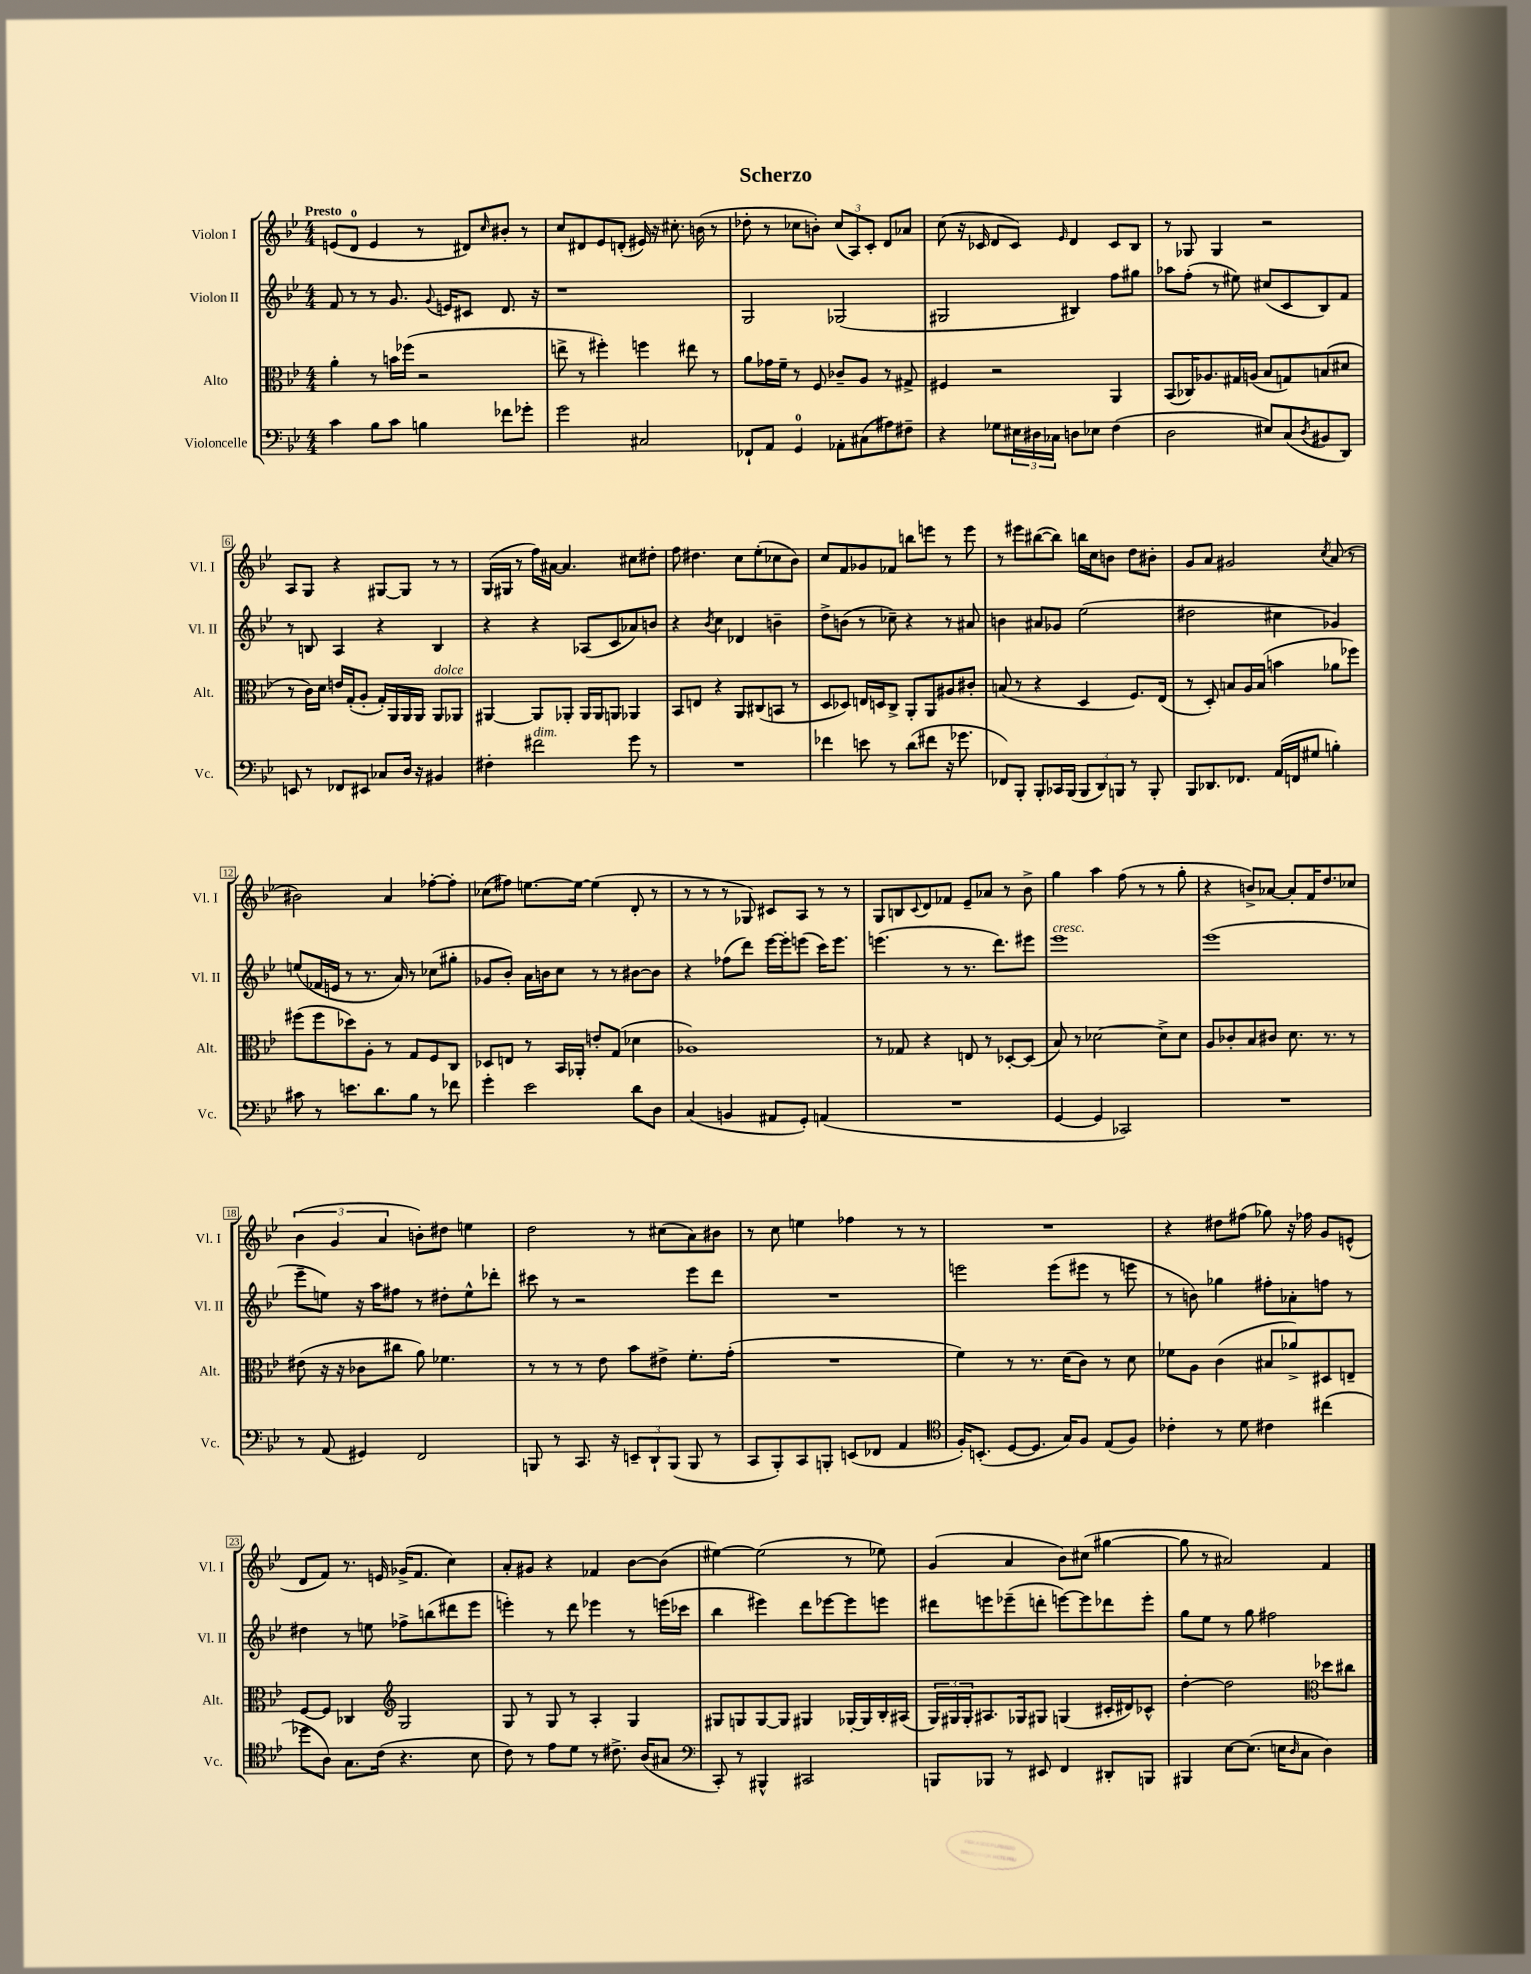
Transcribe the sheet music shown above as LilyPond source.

\header { title = "Scherzo" }
<<
\new StaffGroup <<
\new Staff = "s0" \with { instrumentName = "Violon I" shortInstrumentName = "Vl. I" } {
    \clef treble \key bes \major \numericTimeSignature \time 4/4 \tempo "Presto"
    e'8( d'8-0 e'4 r8 dis'8) \grace { c''16 } bis'8-. r8 |
    c''8 dis'8 ees'8 d'8-.( eis'16) r16 cis''8.-. b'16( r8 |
    des''8-. r8 ces''8 b'8-.) \tuplet 3/2 { ces''8( a8) c'8-. } d'8 aes'8 |
    c''8( r16 ces'16 d'8 ces'8) \grace { ees'16 } d'4 ces'8 bes8 |
    r8 ges8 ges4 r2 |
    a8 g8 r4 gis8~ gis8 r8 r8 |
    g16( gis16 r8 f''16) ais'16~ ais'4. cis''8 dis''8-. |
    f''8 dis''4. c''8 ees''8-.( ces''8 bes'8) |
    c''8 f'8 ges'8 fes'8 b''8 e'''8 r8 e'''8 |
    r8 eis'''8 bis''8~( bis''8) b''16 c''16 b'8 d''8 bis'8-. |
    g'8 a'8 gis'2 \acciaccatura { c''8 } a'8( r8 |
    bis'2) a'4 fes''8~-. fes''8-. |
    ces''8( fis''8) e''8.~ e''16~ e''4( d'8-. r8 |
    r8 r8 r8 ges8) cis'8 a8 r8 r8 |
    g8 b8 \appoggiatura { c'8 } d'8 fes'8 ees'8-- aes'8 r8 bes'8-> |
    g''4 a''4 f''8( r8 r8 g''8-. |
    r4 b'8->) aes'8~ aes'8-. f'16 d''8. ces''8 |
    \tuplet 3/2 { bes'4( g'4 a'4 } b'8-.) dis''8 e''4 |
    d''2 r8 cis''8( a'8) bis'8 |
    r8 c''8 e''4 fes''4 r8 r8 |
    R1 |
    r4 dis''8 fis''8( ges''8) r16 fes''16 g'8 e'8-^( |
    d'8 f'8) r8. e'16 ges'16->( f'8. c''4) |
    a'8-. gis'8 r4 fes'4 bes'8~ bes'8( |
    eis''4~) eis''2( r8 ees''8) |
    g'4( a'4 bes'8) cis''8( gis''4~ |
    gis''8 r8 ais'2) f'4 \bar "|." |
}
\new Staff = "s1" \with { instrumentName = "Violon II" shortInstrumentName = "Vl. II" } {
    \clef treble \key bes \major \numericTimeSignature \time 4/4
    f'8 r8 r8 g'8. \appoggiatura { g'8 } e'16 cis'8 d'8. r16 |
    r1 |
    g2 ges2( |
    gis2 bis4) f''8 gis''8 |
    aes''8 f''8-.( r8 eis''8) cis''8( c'8 bes8) f'8 |
    r8 b8 a4 r4 b4 |
    r4 r4 aes8( c'8 aes'8) b'8 |
    r4 \acciaccatura { bes'8 } c''4 des'4 b'4-- |
    d''8-> b'8( r8 ces''8--) r4 r8 ais'8 |
    b'4 ais'8 ges'8 ees''2( |
    dis''2 cis''4 ges'4) |
    e''8( fes'16 e'16 r8 r8. a'16) r8 ces''8( gis''8-. |
    ges'8 bes'8-.) a'16 b'16 c''8 r8 r8 bis'8~ bis'8 |
    r4 fes''8( d'''8) ees'''16~ ees'''16-. e'''8( c'''16) e'''8. |
    e'''4.( r8 r8. d'''8.) eis'''8 |
    ees'''1^\markup { \italic "cresc." } |
    ees'''1( |
    ees'''8-- e''8) r16 a''16 fis''8 r8 dis''8-. e''8-^ des'''8-. |
    cis'''8 r8 r2 ees'''8 d'''8 |
    R1 |
    e'''2 e'''8( eis'''8 r8 e'''8 |
    r8 b'8) ges''4 fis''8-. aes'8-. f''8 r8 |
    dis''4 r8 e''8 fes''8-> b''8( dis'''8 ees'''8 |
    e'''4-.) r8 d'''8 ees'''4 r8 e'''16( ces'''16 |
    bes''4 eis'''4) d'''8 ees'''8~ ees'''8 e'''8 |
    dis'''8 e'''8 ees'''8--( d'''8-. e'''8~) e'''8 des'''8 e'''8-. |
    g''8 ees''8 r8 g''8 fis''2 \bar "|." |
}
\new Staff = "s2" \with { instrumentName = "Alto" shortInstrumentName = "Alt." } {
    \clef alto \key bes \major \numericTimeSignature \time 4/4
    a'4-. r8 b'16 fes''16( r2 |
    e''8-> r8 fis''4-.) f''4 eis''8 r8 |
    a'8 ges'16 f'16-- r8 f8 ces'8-- a8 r8 gis8-> |
    fis4 r2 a,4 |
    bes,8( ces16) aes8. gis16 a16( bes8 g8) b8( dis'8 |
    r8 c'16) d'16 e'16 g16-.( a8-. g16-.) a,16 a,16 a,16 a,8^\markup { \italic "dolce" } aes,8 |
    ais,4~ ais,8 aes,8-. aes,16 aes,16 a,8 aes,4 |
    bes,8 e8 r4 a,8 cis8( b,8 r8 |
    d8 des8) e16 d16 c8-> a,8-. a,8 ais8 cis'8-. |
    b8( r8 r4 d4 f8.) ees16( |
    r8 d8-.) b8 a16 b16( b'4 aes'8 fes''8) |
    fis''8( fis''8 des''8) a8-. r8 g8 f8 c8 |
    des8 e8 r8 bes,16 aes,16-. e'8-. g8( des'4 |
    aes1) |
    r8 ges8 r4 e8 r8 des8~-. des8( |
    bes8) r8 des'2~ des'8-> des'8 |
    a8 ces'8-. bes8 cis'8 d'8. r8. r8 |
    eis'8( r16 r16 ces'8 cis''8 a'8) fes'4. |
    r8 r8 r8 ees'8 bes'8 eis'8-> f'8.-. g'16-.( |
    R1 |
    f'4) r8 r8. d'16( c'8) r8 d'8 |
    fes'8 a8 c'4( bis8 aes'8->) dis8 e8-- |
    f8~ f8 ces4 \clef treble g2 |
    g8 r8 g8 r8 a4-. g4 |
    gis8 g8 g8~ g8 gis4 ges16~-. ges16 bes16-. ais16( |
    \tuplet 3/2 { g16) gis16 gis16-. } ais8. ges16 gis8 g4( cis'16-. dis'16) ces'8-^ |
    d''4~-. d''2 \clef alto des''8 cis''8 \bar "|." |
}
\new Staff = "s3" \with { instrumentName = "Violoncelle" shortInstrumentName = "Vc." } {
    \clef bass \key bes \major \numericTimeSignature \time 4/4
    c'4 bes8 c'8 b4 fes'8 ges'8-. |
    g'2 cis2 |
    fes,8-! a,8 g,4-0 aes,8-. cis8( ais8) fis8-- |
    r4 ges8 \tuplet 3/2 { eis16 dis16 ces16 } d8 ees8 f4( |
    d2 eis8) c8( \acciaccatura { d8 } bis,8 d,8) |
    e,8 r8 fes,8 eis,8 ces8 d16 r16 bis,4 |
    fis4-. fis'2^\markup { \italic "dim." } g'8 r8 |
    R1 |
    fes'4 e'8 r8 d'8( fis'8 r16 ges'8. |
    fes,8) bes,,8-. bes,,8-. ces,16 bes,,16( \tuplet 3/2 { bes,,8 d,8) b,,8 } r8 b,,8-. |
    bes,,8 des,8. fes,8. a,16( f,16 gis8 b4-.) |
    cis'8 r8 e'8. d'8. bes8 r8 fes'8 |
    g'4-. ees'2 d'8 d8 |
    c4( b,4 ais,8 g,8-.) a,4( |
    R1 |
    g,4~ g,4 ces,2) |
    R1 |
    r8 a,8( gis,4) f,2 |
    b,,8 r8 c,8. r16 \tuplet 3/2 { e,8-- d,8-! b,,8( } b,,8 r8 |
    c,8 bes,,8-.) c,8 b,,8-. e,8( fes,8 a,4 |
    \clef tenor f16-.) b,8.-.( d8~ d8. g16) f8 ees8( f8) |
    ces'4-. r8 d'8 cis'4 cis''4( |
    des''8 a8) g8. c'16( r4. bes8 |
    c'8) r8 ees'8 d'8 r8 cis'8.-> a16( gis8 |
    \clef bass c,8-.) r8 bis,,4-^ cis,2 |
    b,,8 bes,,8 r8 eis,8 f,4 dis,8-. b,,8 |
    bis,,4 ees8~ ees8.( e16 \grace { d16 } c8 d4) \bar "|." |
}
>>
>>
\layout { \context { \Score \override BarNumber.stencil = #(make-stencil-boxer 0.1 0.3 ly:text-interface::print) } }
